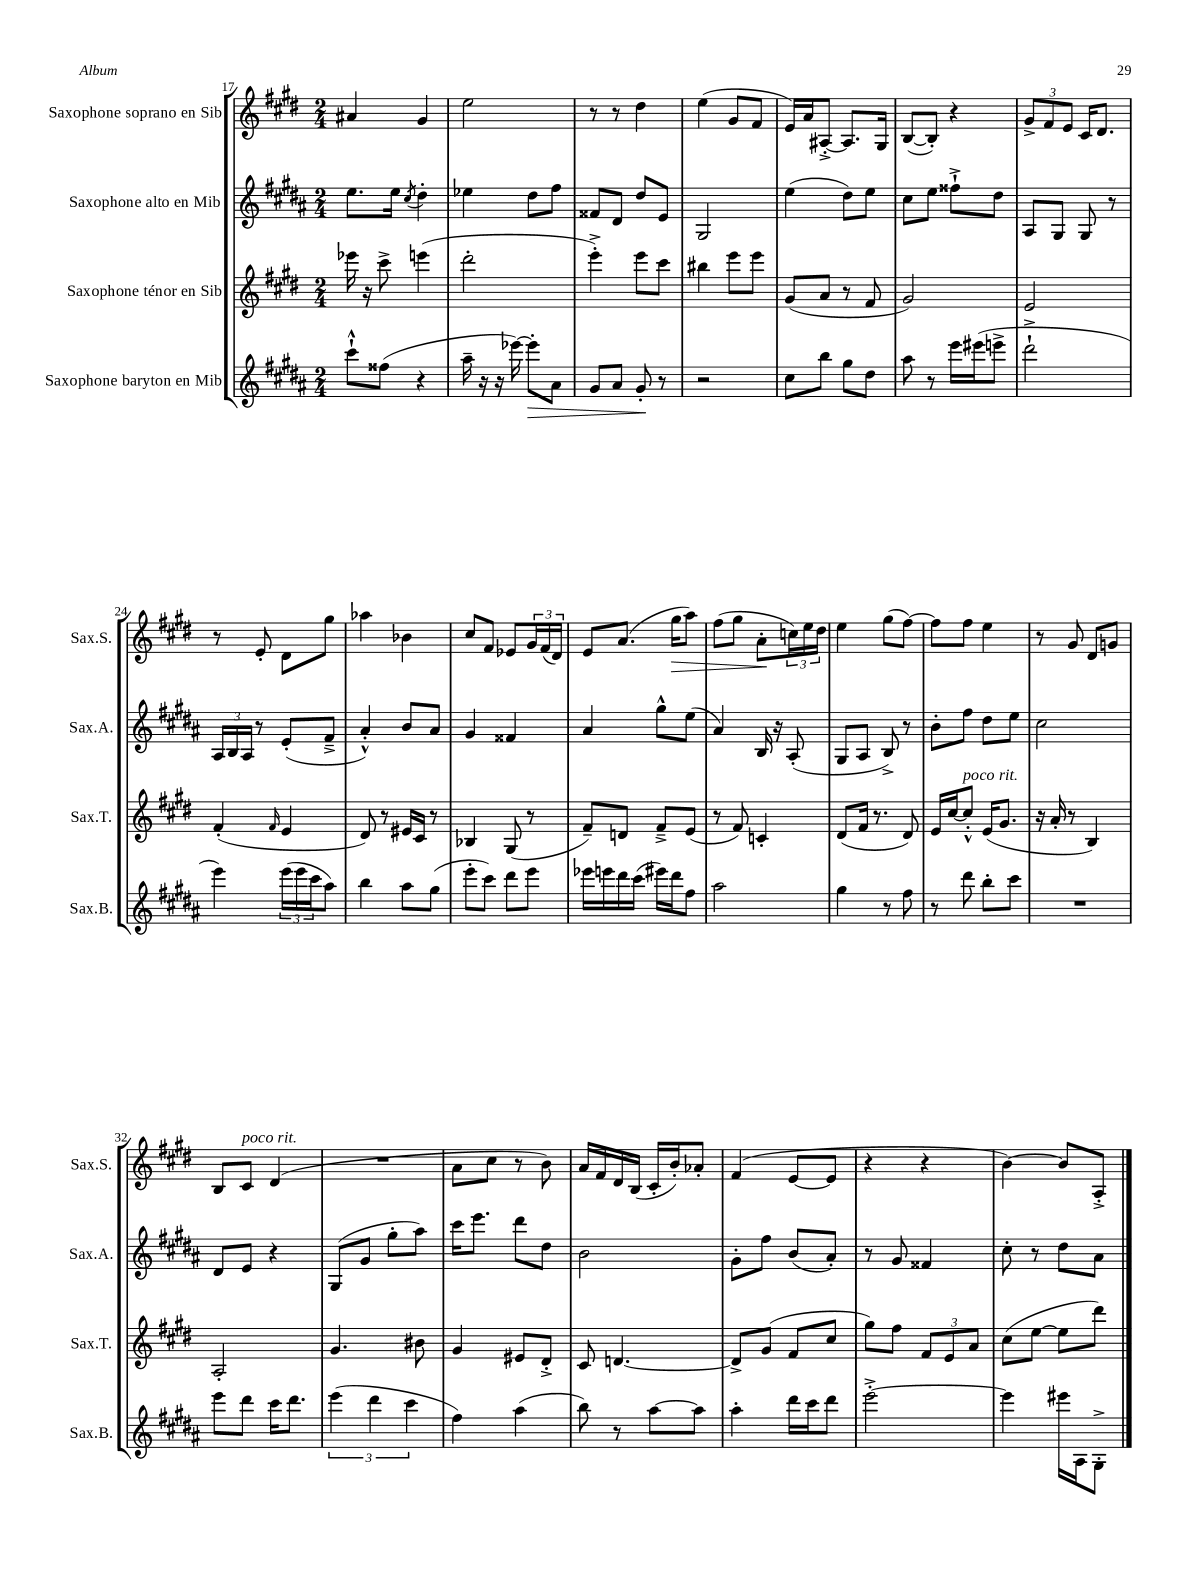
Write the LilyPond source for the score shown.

<<
\new StaffGroup <<
\new Staff = "s0" \with { instrumentName = "Saxophone soprano en Sib" shortInstrumentName = "Sax.S." } {
    \clef treble \key e \major \numericTimeSignature \time 2/4
    ais'4 gis'4 |
    e''2 |
    r8 r8 dis''4 |
    e''4( gis'8 fis'8 |
    e'16) a'16 ais8~-.-> ais8. gis16 |
    b8~( b8-.) r4 |
    \tuplet 3/2 { gis'8-> fis'8 e'8 } cis'16 dis'8. |
    r8 e'8-. dis'8 gis''8 |
    aes''4 bes'4 |
    cis''8 fis'8 ees'8 \tuplet 3/2 { gis'16 fis'16( dis'16) } |
    e'8 a'8.( gis''16\> a''8) |
    fis''8( gis''8 a'8-.\! \tuplet 3/2 { c''16) e''16 dis''16 } |
    e''4 gis''8( fis''8~) |
    fis''8 fis''8 e''4 |
    r8 gis'8 dis'8 g'8 |
    b8 cis'8^\markup { \italic "poco rit." } dis'4( |
    R2 |
    a'8 cis''8 r8 b'8) |
    a'16 fis'16 dis'16 b16( cis'16-. b'16-.) aes'8-. |
    fis'4( e'8~ e'8 |
    r4 r4 |
    b'4~) b'8 a8-.-> \bar "|." |
}
\new Staff = "s1" \with { instrumentName = "Saxophone alto en Mib" shortInstrumentName = "Sax.A." } {
    \clef treble \key b \major \numericTimeSignature \time 2/4
    e''8. e''16 \acciaccatura { cis''8 } dis''4-. |
    ees''4 dis''8 fis''8 |
    fisis'8 dis'8 dis''8 e'8 |
    gis2 |
    e''4( dis''8) e''8 |
    cis''8 e''8 fisis''8-!-> dis''8 |
    ais8 gis8 gis8 r8 |
    \tuplet 3/2 { ais16 b16 ais16 } r8 e'8-.( fis'8---> |
    ais'4-.-^) b'8 ais'8 |
    gis'4 fisis'4 |
    ais'4 gis''8-^ e''8( |
    ais'4) b16 r16 ais8-.( |
    gis8 ais8 b8->) r8 |
    b'8-. fis''8 dis''8 e''8 |
    cis''2 |
    dis'8 e'8 r4 |
    gis8( gis'8 gis''8-. ais''8) |
    cis'''16 e'''8. dis'''8 dis''8 |
    b'2 |
    gis'8-. fis''8 b'8( ais'8-.) |
    r8 gis'8 fisis'4 |
    cis''8-. r8 dis''8 ais'8 \bar "|." |
}
\new Staff = "s2" \with { instrumentName = "Saxophone ténor en Sib" shortInstrumentName = "Sax.T." } {
    \clef treble \key e \major \numericTimeSignature \time 2/4
    ees'''16 r16 cis'''8-> e'''4( |
    dis'''2-. |
    e'''4-.->) e'''8 cis'''8 |
    bis''4 e'''8 e'''8 |
    gis'8( a'8 r8 fis'8 |
    gis'2) |
    e'2 |
    fis'4-.( \grace { fis'16 } e'4 |
    dis'8) r8 eis'16 cis'16 r8 |
    bes4 gis8( r8 |
    fis'8--) d'8 fis'8---> e'8( |
    r8 fis'8) c'4-. |
    dis'8( fis'16 r8. dis'8) |
    e'16 cis''16~ cis''8-.-^^\markup { \italic "poco rit." } e'16( gis'8. |
    r16 a'16-. r8 b4) |
    a2-. |
    gis'4. bis'8 |
    gis'4 eis'8 dis'8-.-> |
    cis'8 d'4.~ |
    d'8-> gis'8( fis'8 cis''8 |
    gis''8) fis''8 \tuplet 3/2 { fis'8 e'8 a'8 } |
    cis''8( e''8~ e''8 dis'''8) \bar "|." |
}
\new Staff = "s3" \with { instrumentName = "Saxophone baryton en Mib" shortInstrumentName = "Sax.B." } {
    \clef treble \key b \major \numericTimeSignature \time 2/4
    cis'''8-!-^ fisis''8( r4 |
    ais''16-- r16 r16 ees'''16~) ees'''8-.\> ais'8 |
    gis'8 ais'8 gis'8-.\! r8 |
    r2 |
    cis''8 b''8 gis''8 dis''8 |
    ais''8 r8 e'''16 eis'''16( e'''8-> |
    dis'''2-!-> |
    e'''4) \tuplet 3/2 { e'''16( e'''16 cis'''16 } ais''8) |
    b''4 ais''8 gis''8( |
    e'''8-. cis'''8) dis'''8 e'''8 |
    ees'''16 e'''16 dis'''16 cis'''16( eis'''16) dis'''16 fis''8 |
    ais''2 |
    gis''4 r8 fis''8 |
    r8 dis'''8 b''8-. cis'''8 |
    R2 |
    e'''8 dis'''8 cis'''16 dis'''8. |
    \tuplet 3/2 { e'''4( dis'''4 cis'''4 } |
    fis''4) ais''4( |
    b''8) r8 ais''8~ ais''8 |
    ais''4-. dis'''16 cis'''16 dis'''8 |
    e'''2~-.-> |
    e'''4 eis'''16 ais16 gis8-.-> \bar "|." |
}
>>
>>
\layout { \context { \Score currentBarNumber = #17 } }
